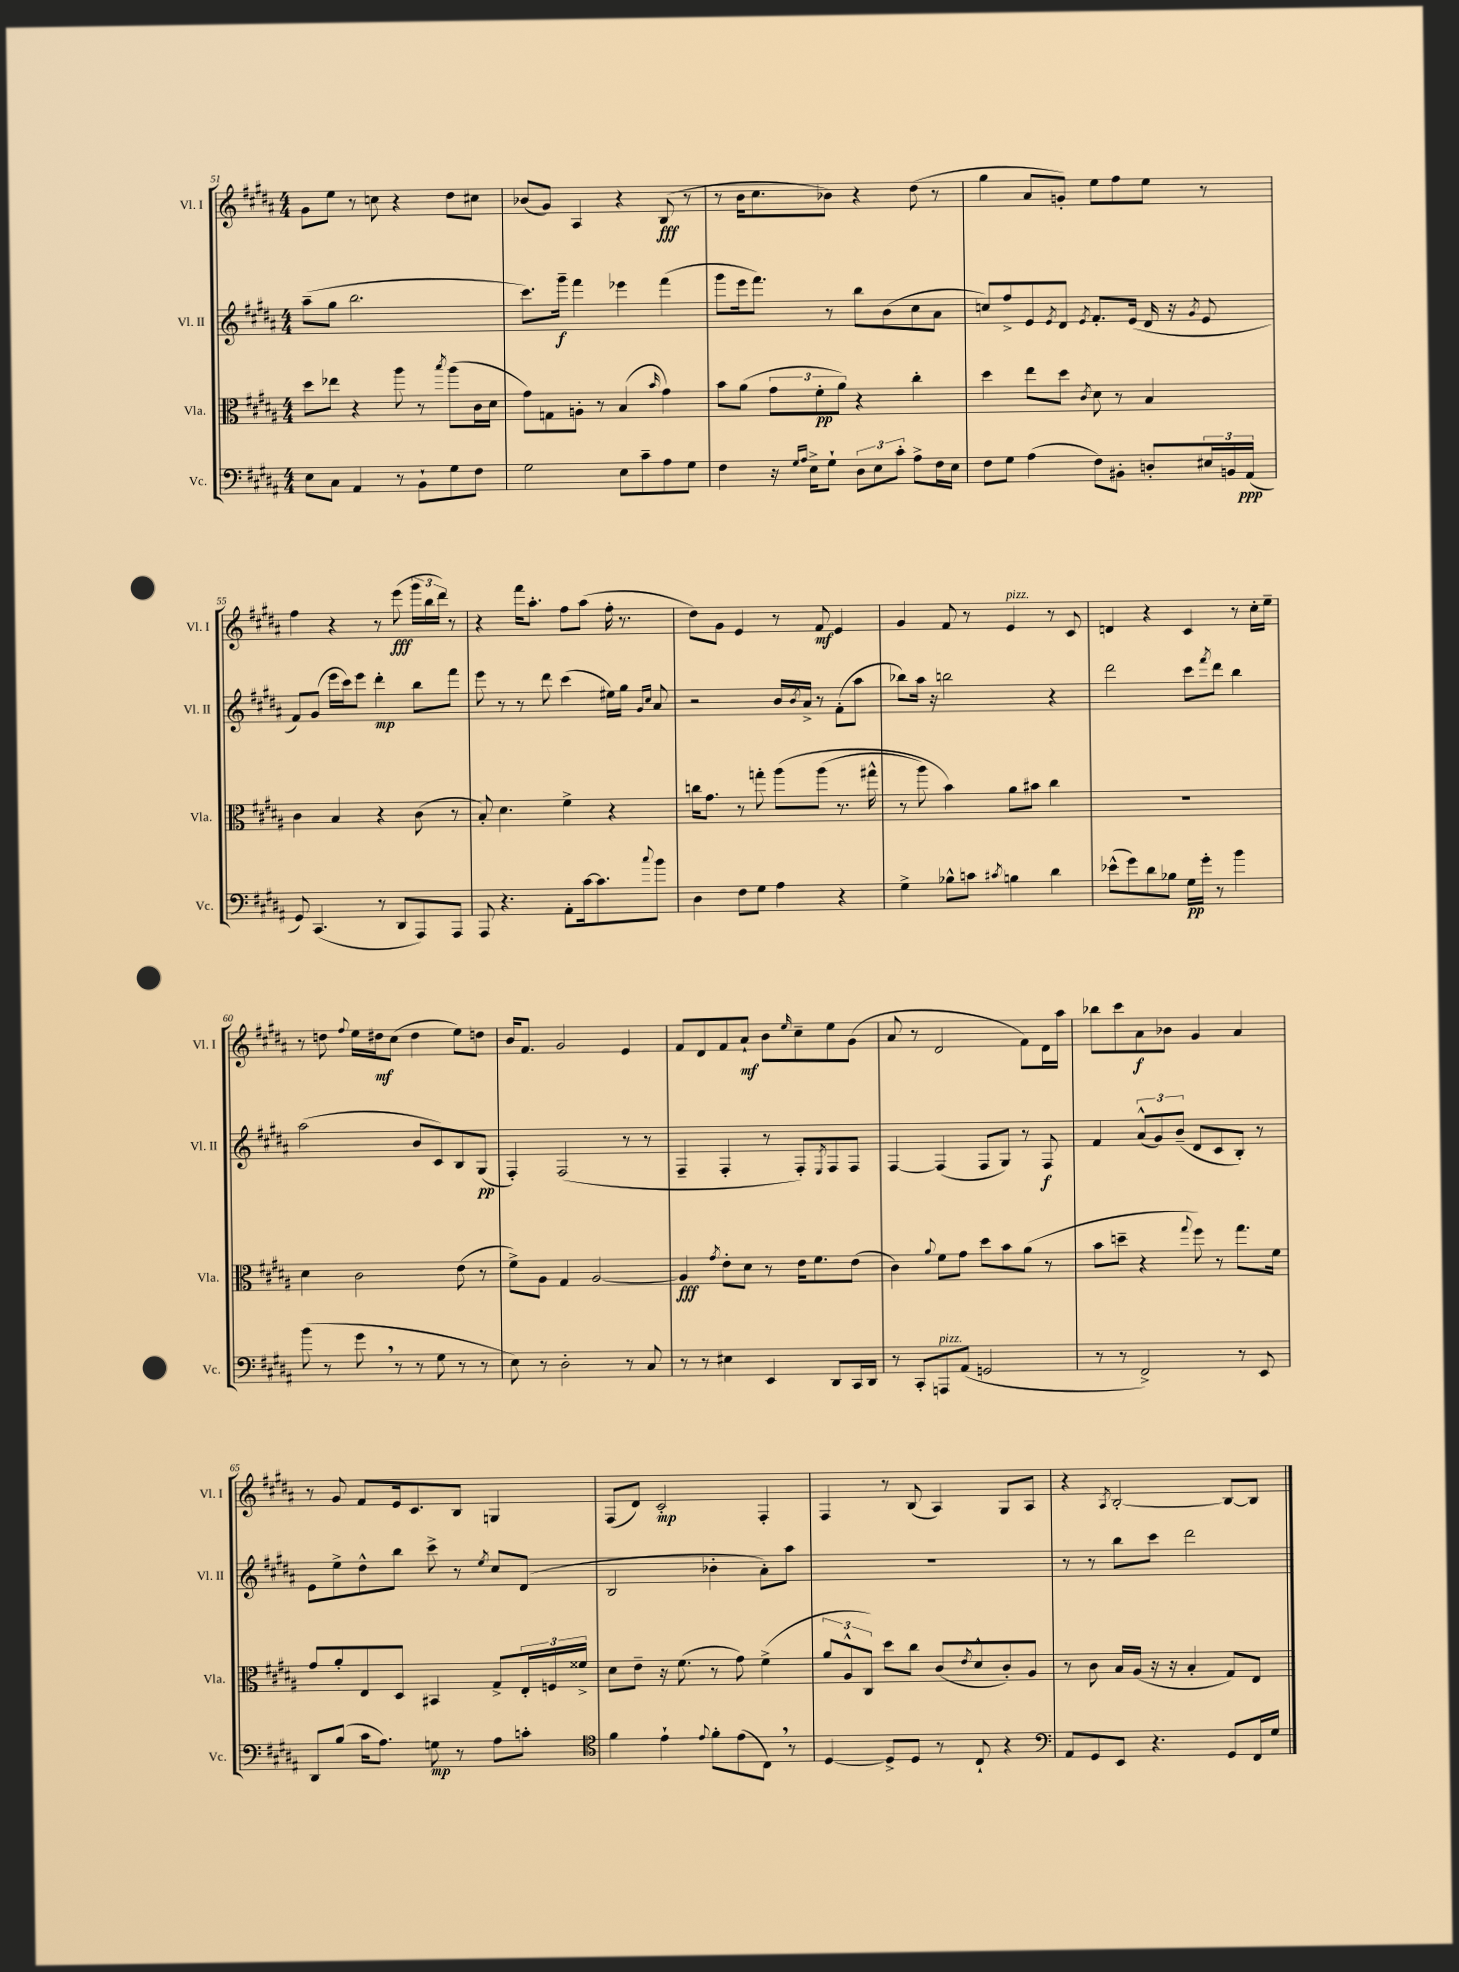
<<
\new StaffGroup <<
\new Staff = "s0" \with { instrumentName = "Vl. I" shortInstrumentName = "Vl. I" } {
    \clef treble \key b \major \numericTimeSignature \time 4/4
    gis'8 e''8 r8 c''8 r4 dis''8 cis''8 |
    bes'8( gis'8) ais4 r4 b8\fff( r8 |
    r8 b'16 cis''8. bes'8) r4 dis''8( r8 |
    gis''4 ais'8 g'8-.) e''8 fis''8 e''8 r8 |
    fis''4 r4 r8 e'''8\fff( \tuplet 3/2 { gis'''16 b''16 dis'''16) } r8 |
    r4 fis'''16 ais''8.-. fis''8 ais''8( fis''16-. r8. |
    dis''8) gis'8 e'4 r8 fis'8\mf e'4 |
    gis'4 fis'8 r8 e'4^\markup { \italic "pizz." } r8 cis'8 |
    d'4 r4 cis'4 r8 cis''16-. e''16-- |
    r8 d''8 \appoggiatura { fis''8 } e''16 dis''16\mf cis''8( dis''4 e''8) d''8 |
    b'16 fis'8. gis'2 e'4 |
    fis'8 dis'8 fis'8 ais'8-!\mf b'8 \grace { e''16 } cis''8-- e''8 gis'8( |
    ais'8 r8 dis'2 fis'8) dis'16 ais''16 |
    bes''8 cis'''8 ais'8\f bes'8 gis'4 ais'4 |
    r8 gis'8 fis'8 e'16 cis'8. b8 g4 |
    fis8( dis'8) cis'2-.\mp fis4-. |
    fis4 r8 b8( ais4) gis8 ais8 |
    r4 \acciaccatura { ais8 } b2~-. b8~ b8 \bar "|." |
}
\new Staff = "s1" \with { instrumentName = "Vl. II" shortInstrumentName = "Vl. II" } {
    \clef treble \key b \major \numericTimeSignature \time 4/4
    ais''8--( gis''8 b''2. |
    cis'''8.) gis'''16--\f fis'''4 ees'''4 fis'''4( |
    gis'''8 e'''16 fis'''8.) r8 b''8 b'8( cis''8 ais'8 |
    c''8) fis''8-> e'8 \acciaccatura { e'8 } dis'8 \acciaccatura { e'8 } fis'8.-. e'16( dis'16 r16 \acciaccatura { gis'8 } e'8 |
    fis'8) gis'8( e'''16 cis'''16) e'''8 dis'''4-.\mp b''8 fis'''8 |
    e'''8 r8 r8 dis'''8 cis'''4( eis''16) gis''16 \grace { gis'16 cis''16 } ais'8 |
    r2 b'16 \acciaccatura { b'8 } ais'16-> r8 fis'8-.( ais''8 |
    bes''8) ais''16 r16 b''2 r4 |
    dis'''2 cis'''8 \acciaccatura { fis'''8 } dis'''8 b''4 |
    ais''2( b'8 cis'8) b8 gis8\pp( |
    fis4-.) fis2( r8 r8 |
    fis4-- fis4-. r8 fis8-.) \acciaccatura { e8 } fis8 fis8 |
    fis4~ fis4( fis8 gis8) r8 fis8\f |
    fis'4 \tuplet 3/2 { ais'8-^( gis'8) b'8--( } dis'8 cis'8 b8-.) r8 |
    e'8 e''8-> dis''8-^ b''8 cis'''8-> r8 \acciaccatura { e''8 } cis''8 dis'8( |
    b2 bes'4-. ais'8-.) ais''8 |
    R1 |
    r8 r8 b''8 cis'''8 dis'''2 \bar "|." |
}
\new Staff = "s2" \with { instrumentName = "Vla." shortInstrumentName = "Vla." } {
    \clef alto \key b \major \numericTimeSignature \time 4/4
    dis''8 ees''8 r4 ais''8 r8 \acciaccatura { b''8 } ais''8( cis'16 dis'16 |
    gis'8) g8 a8-. r8 b4( \grace { b'16 } gis'4) |
    b'8 ais'8( \tuplet 3/2 { gis'8 fis'8-.\pp ais'8) } r4 cis''4-. |
    dis''4 e''8 dis''8 \acciaccatura { cis'8 } dis'8 r8 b4 |
    cis'4 b4 r4 cis'8( r8 |
    b8-.) dis'4. fis'4-> r4 |
    c''16 gis'8. r8 g''8-. ais''8\( ais''8( r8. gis''16-^ |
    r8 ais''8) b'4\) ais'8 bis'8 cis''4 |
    R1 |
    dis'4 cis'2 e'8( r8 |
    fis'8->) ais8 gis4 ais2~ |
    ais4\fff \acciaccatura { gis'8 } e'8-. dis'8 r8 e'16 fis'8. e'8( |
    cis'4) \appoggiatura { ais'8 } fis'8 gis'8 dis''8 b'8 ais'8( r8 |
    b'8 d''8-- r4 \appoggiatura { gis''8 } fis''8) r8 gis''8. fis'16 |
    gis'8 ais'8-. e8 dis8 bis,4 gis8-> \tuplet 3/2 { e16-. f16 fisis'16-> } |
    dis'8 e'8-- r16 fis'8.( r8 gis'8) fis'4->( |
    \tuplet 3/2 { ais'8 ais8-^ cis8) } dis''8 cis''8 cis'8( \acciaccatura { e'8 } dis'8-^ cis'8-.) ais8 |
    r8 cis'8 b16 ais16( r16 r16 b4-. gis8) e8 \bar "|." |
}
\new Staff = "s3" \with { instrumentName = "Vc." shortInstrumentName = "Vc." } {
    \clef bass \key b \major \numericTimeSignature \time 4/4
    e8 cis8 ais,4 r8 b,8-! gis8 fis8 |
    gis2 e8 cis'8-- ais8 gis8 |
    fis4 r16 \grace { gis16 ais16 } e16-> gis8-! \tuplet 3/2 { dis8 e8 cis'8-. } ais8-> fis16 e16 |
    fis8 gis8 ais4( fis8) bis,8-. d8-. \tuplet 3/2 { eis16 b,16 ais,16\ppp( } |
    gis,8) cis,4.( r8 dis,8 ais,,8) ais,,8 |
    ais,,8 r4. ais,8-. cis'16~ cis'8. \appoggiatura { cis''8 } b'8 |
    dis4 fis8 gis8 ais4 r4 |
    gis4-> bes8-^ c'8 \acciaccatura { cis'8 } b4 dis'4 |
    ees'8-^( gis'8) dis'8 bes8 gis16\pp gis'16-. r8 b'4 |
    b'8( r8 gis'8 \breathe r8 r8 gis8 r8 r8 |
    e8) r8 dis2-. r8 cis8 |
    r8 r8 eis4 e,4 dis,8 cis,16 dis,16 |
    r8 cis,8-. a,,8^\markup { \italic "pizz." } ais,8( g,2 |
    r8 r8 fis,2->) r8 e,8 |
    dis,8 b8( cis'16 ais8.) g8\mp r8 ais8 c'8-. |
    \clef tenor fis'4 e'4-! \appoggiatura { e'8 } fis'8-. e'8( cis8) \breathe r8 |
    dis4~ dis8-> dis8 r8 cis8-! r4 |
    \clef bass ais,8 gis,8 e,8 r4. gis,8 fis,16 gis16 \bar "|." |
}
>>
>>
\layout { \context { \Score currentBarNumber = #51 } }
